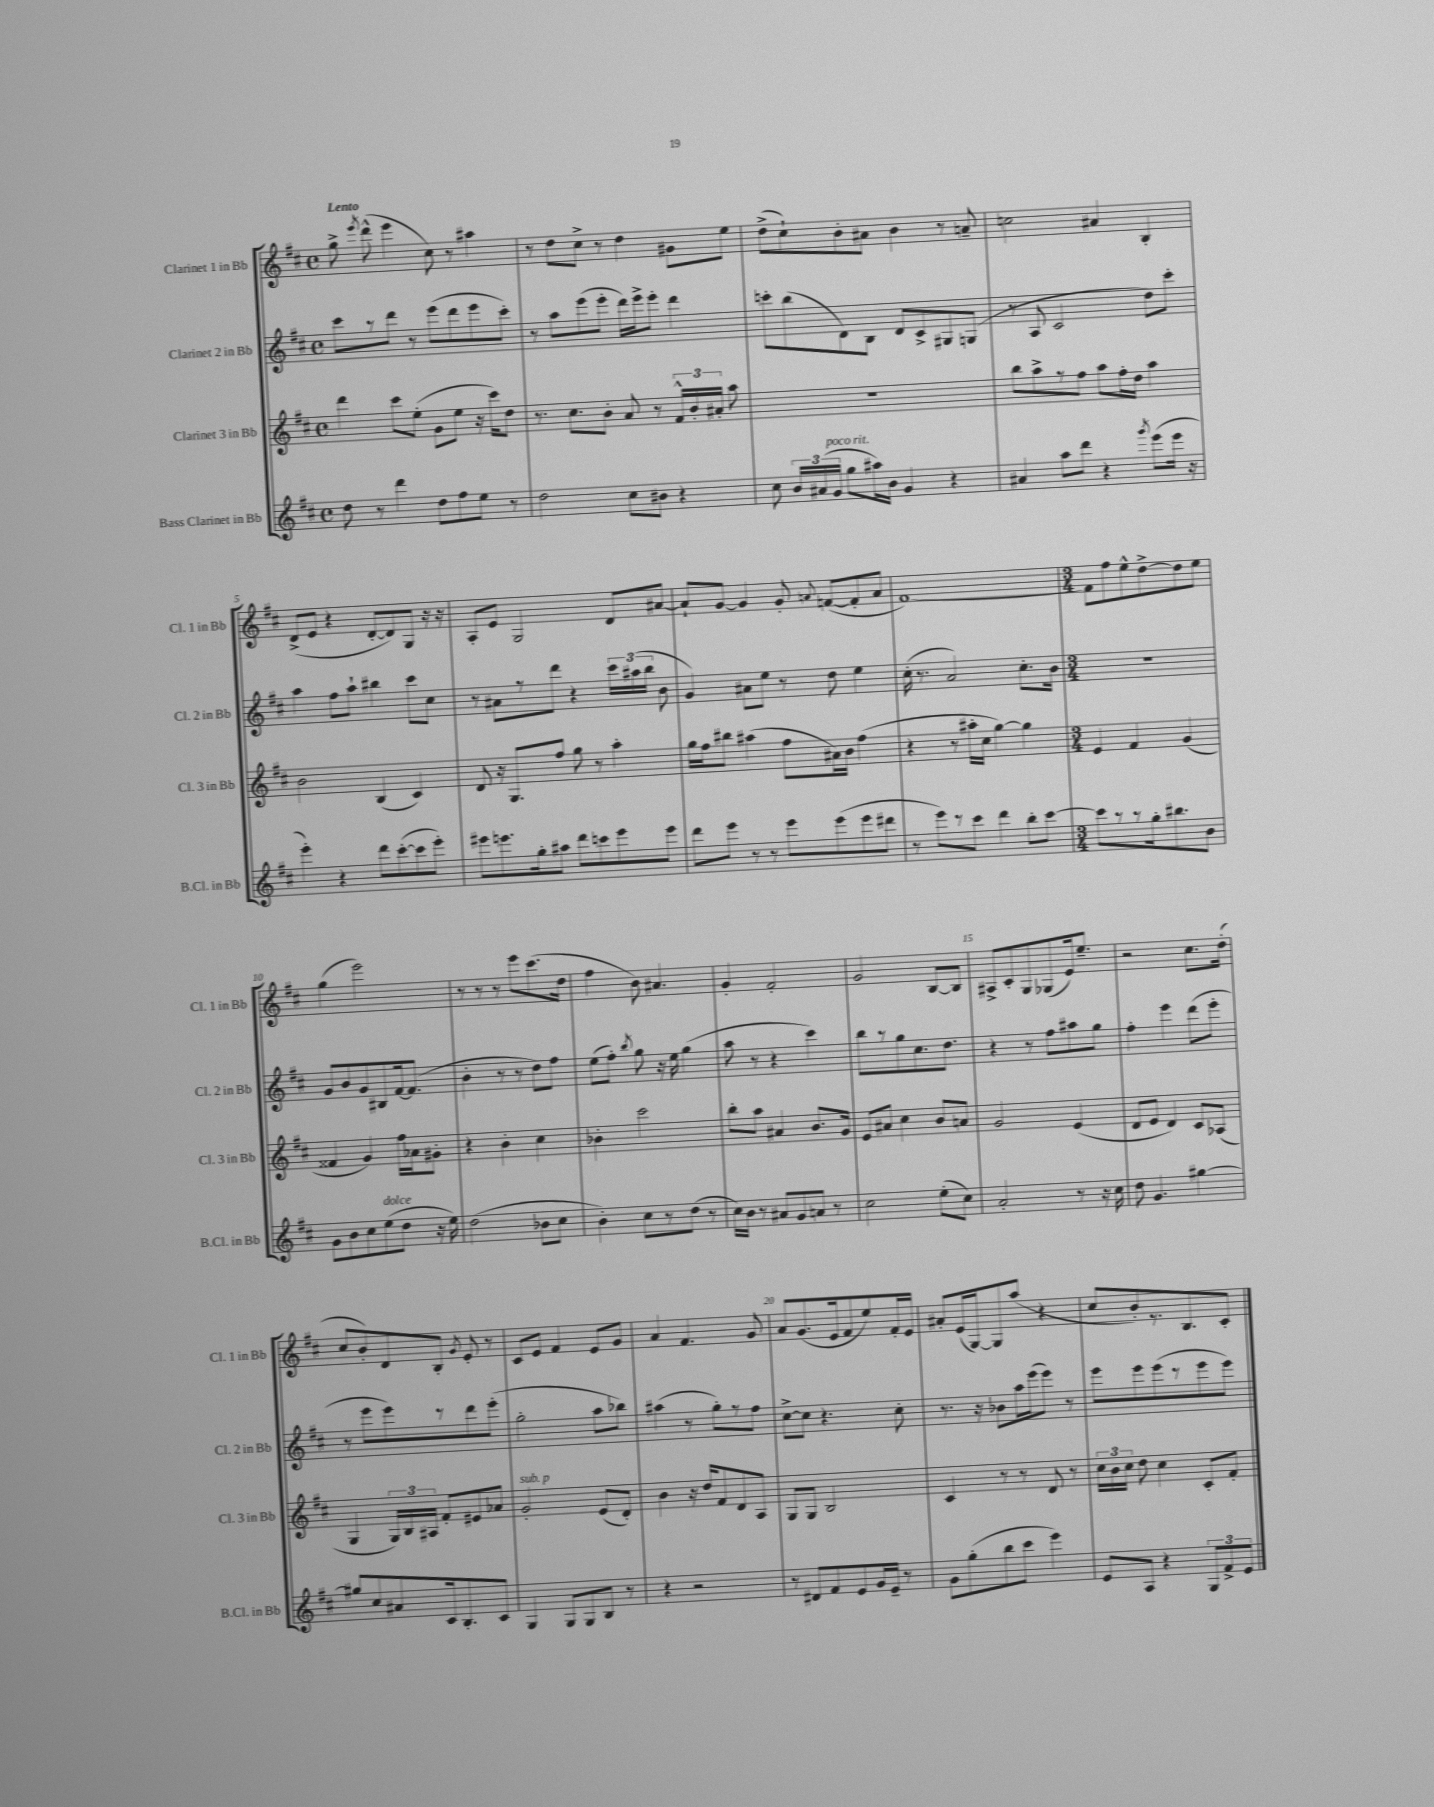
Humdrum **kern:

**kern	**kern	**kern	**kern
*staff4	*staff3	*staff2	*staff1
*clefG2	*clefG2	*clefG2	*clefG2
*k[f#c#]	*k[f#c#]	*k[f#c#]	*k[f#c#]
*M4/4	*M4/4	*M4/4	*M4/4
*met(c)	*met(c)	*met(c)	*met(c)
8dd	4ddd	8ccc#	8gg^
.	.	.	8qeee
8r	.	8r	(8ddd^^
4ddd	8ccc#	8ddd	4eee
.	(8ee'	8r	.
8dd	8g	(8eee	8cc#)
8ff#	8ee	8ddd	8r
8ee	16r	8eee	4aa#
.	16ccc#)	.	.
8r	8dd	8ccc#')	.
=	=	=	=
2dd	8.r	8r	8r
.	.	8aa	8dd
.	8.cc#	.	.
.	.	(8eee	8cc#^
.	8b'	8eee'	8r
8cc#	8a	16ddd)	4dd
.	.	16eee^	.
8b#	8r	8eee'	.
4r	24f#^^	4ddd	8g#
.	24b'	.	.
.	24a#'	.	.
.	8aa	.	8ee
=	=	=	=
8cc#	1r	8ccc'	(8dd^
24b	.	(8bb	8cc#`)
(24a#	.	.	.
24g	.	.	.
8gg	.	8d)	8b'
16aa#)	.	8B	8a#
16b	.	.	.
4g	.	8d	4b
.	.	8c#^	.
4r	.	8G#	8r
.	.	(8G	8a~
=	=	=	=
4a#	8bb	8r	2cc
.	8aa^	8A	.
8aa	8r	2c#	.
8ddd	8ff#	.	.
4r	8aa	.	4a#
.	16ff#'	.	.
.	16dd	.	.
8qggg	.	.	.
(8eee	4aa	8dd)	4B'
16eee	.	8ccc#'	.
16r	.	.	.
=	=	=	=
4eee')	2b	4aa	(8d^
.	.	.	8e
4r	.	8ff#	4r
.	.	8aa`	.
8ddd	(4B	4bb#	[8d'
([8ccc#'	.	.	8d])
8ccc#]	4c#)	8ccc#	8G
8eee')	.	8cc#	16r
.	.	.	16r
=	=	=	=
8eee#	8d	8r	8A'
8.eee	16r	8a#	8e
.	8.G	.	.
.	.	8r	2G
16gg'	.	.	.
8aa#	8ff#	8ddd	.
8ddd	8gg	4r	.
8ccc	8r	.	.
8eee	4aa'	24ccc#	8d
.	.	(24aa#	.
.	.	24bb	.
8eee	.	8b	[8a#
=	=	=	=
8ddd	16gg	4g)	8a#`]
.	16ff#	.	.
8eee	8bb#	.	[8g
8r	(4aa#	8a#	4g]
8r	.	8ee	.
8eee	8ff#	8r	8g'
.	.	.	8qqa
(8eee	16a#)	8dd	([8f
.	16b	.	.
8eee	(4ff#	4ee	8f']
8ddd#	.	.	8a
=	=	=	=
8r	4r	(16cc#'	[1f#)
.	.	8.r	.
8eee)	.	.	.
8r	8r	2a)	.
8ccc#	16aa#'	.	.
.	16cc#	.	.
4ddd	[4gg)	.	.
8bb'	4gg]	8.cc#'	.
[8ccc#	.	.	.
.	.	16b	.
=	=	=	=
*M3/4	*M3/4	*M3/4	*M3/4
8ccc#]	4e	2.r	8f#]
8r	.	.	8ff#
8r	4f#	.	8ee^^
16gg'	.	.	[8dd^
8.bb#	.	.	.
.	(4g	.	8dd]
8b	.	.	8ee
=	=	=	=
8g	4f##	8g	(4gg
8b	.	8b	.
8cc#	4g)	8g	2eee)
(8ee	.	8B#	.
8dd	16ff#	[16f#	.
.	16a-	(8.f#]	.
16r	8g#'	.	.
16ee)	.	.	.
=	=	=	=
(2dd	4r	4b'	8r
.	.	.	8r
.	4b'	8r	8r
.	.	8r	8eee
8b-	4cc#	8dd)	(8.ccc#
8cc#	.	8ff#	.
.	.	.	16dd
=	=	=	=
4b')	4b-'	(8ee	4ff#
.	.	8ff#')	.
.	.	8qbb	.
8cc#	2ccc#	8gg	8b)
8r	.	16r	4.a#
.	.	16ee	.
(8dd	.	(4gg	.
8r	.	.	.
=	=	=	=
16cc#)	8bb'	8aa	4g'
16b	.	.	.
8r	8aa	8r	.
8a#	4a#	4r	2f#'
8g	.	.	.
8a	8.b	4ccc#)	.
8r	.	.	.
.	16g	.	.
=	=	=	=
2cc#	8e	8bb	2g
.	8a#	8r	.
.	4cc#	8gg	.
.	.	8.cc#	.
(8ee'	8b	.	[8B
.	.	8.dd	.
8cc#)	8a	.	8B]
=	=	=	=
2a'	2g	4r	8A#^
.	.	.	8c#'
.	.	8r	8G
.	.	8ff#	(8G-
8r	(4e	8aa#	16e)
.	.	.	8.ee~
16r	.	8gg	.
16cc#	.	.	.
=	=	=	=
8dd	8d	4ff#'	2r
4.g	8e	.	.
.	4d)	4eee	.
[4gg#	8c#	(8ddd	8.cc#
.	(8A-	8eee'	.
.	.	.	(16dd'
=	=	=	=
8gg#]	4G	8r	8cc#
8cc#	.	8eee	8b')
8a#	24G)	8eee)	8d
.	24B	.	.
.	24A#	.	.
16c#	8f#'	8r	8B'
8.B'	.	.	.
.	.	.	8qg
.	8e#	8ddd	8e'
8c#	8a-	(8eee'	8r
=	=	=	=
4G	2g'	2gg'	8c#
.	.	.	8e
8G	.	.	4f#
8G	.	.	.
8B	(8e	8aa	8e
8r	8d')	8bb-)	8g
=	=	=	=
4r	4b	(4aa#	4a
2r	16r	8r	4.f#
.	16dd	.	.
.	8f#	8gg')	.
.	8d	8r	.
.	8A	8ff#	8g
=	=	=	=
8r	8G	[8cc#^	8a
8d#	8G	8cc#]	(8.g
8f#	2B	4.r	.
.	.	.	16e
8e	.	.	8f#
16g	.	.	8ee)
16e~	.	.	.
8r	.	8cc#'	16f#'
.	.	.	16e
=	=	=	=
8g	4c#	8.r	8a#'
(8gg'	.	.	(16e
.	.	16r	[16G)
8bb	8r	8b-	8G]
8ccc#	8r	16aa	(8aa
.	.	(16eee	.
4eee)	8d	8eee)	4r
.	8r	8r	.
=	=	=	=
8e	24cc#	8eee	8cc#
.	24b	.	.
.	24cc#	.	.
8A	8dd	8eee	8b')
4r	4cc#	(8eee	8.r
.	.	8r	.
.	.	.	8.B
12G	8c#'	8eee	.
12f#^	.	.	.
.	8f#'	8eee)	8c#'
12e	.	.	.
==	==	==	==
*-	*-	*-	*-
